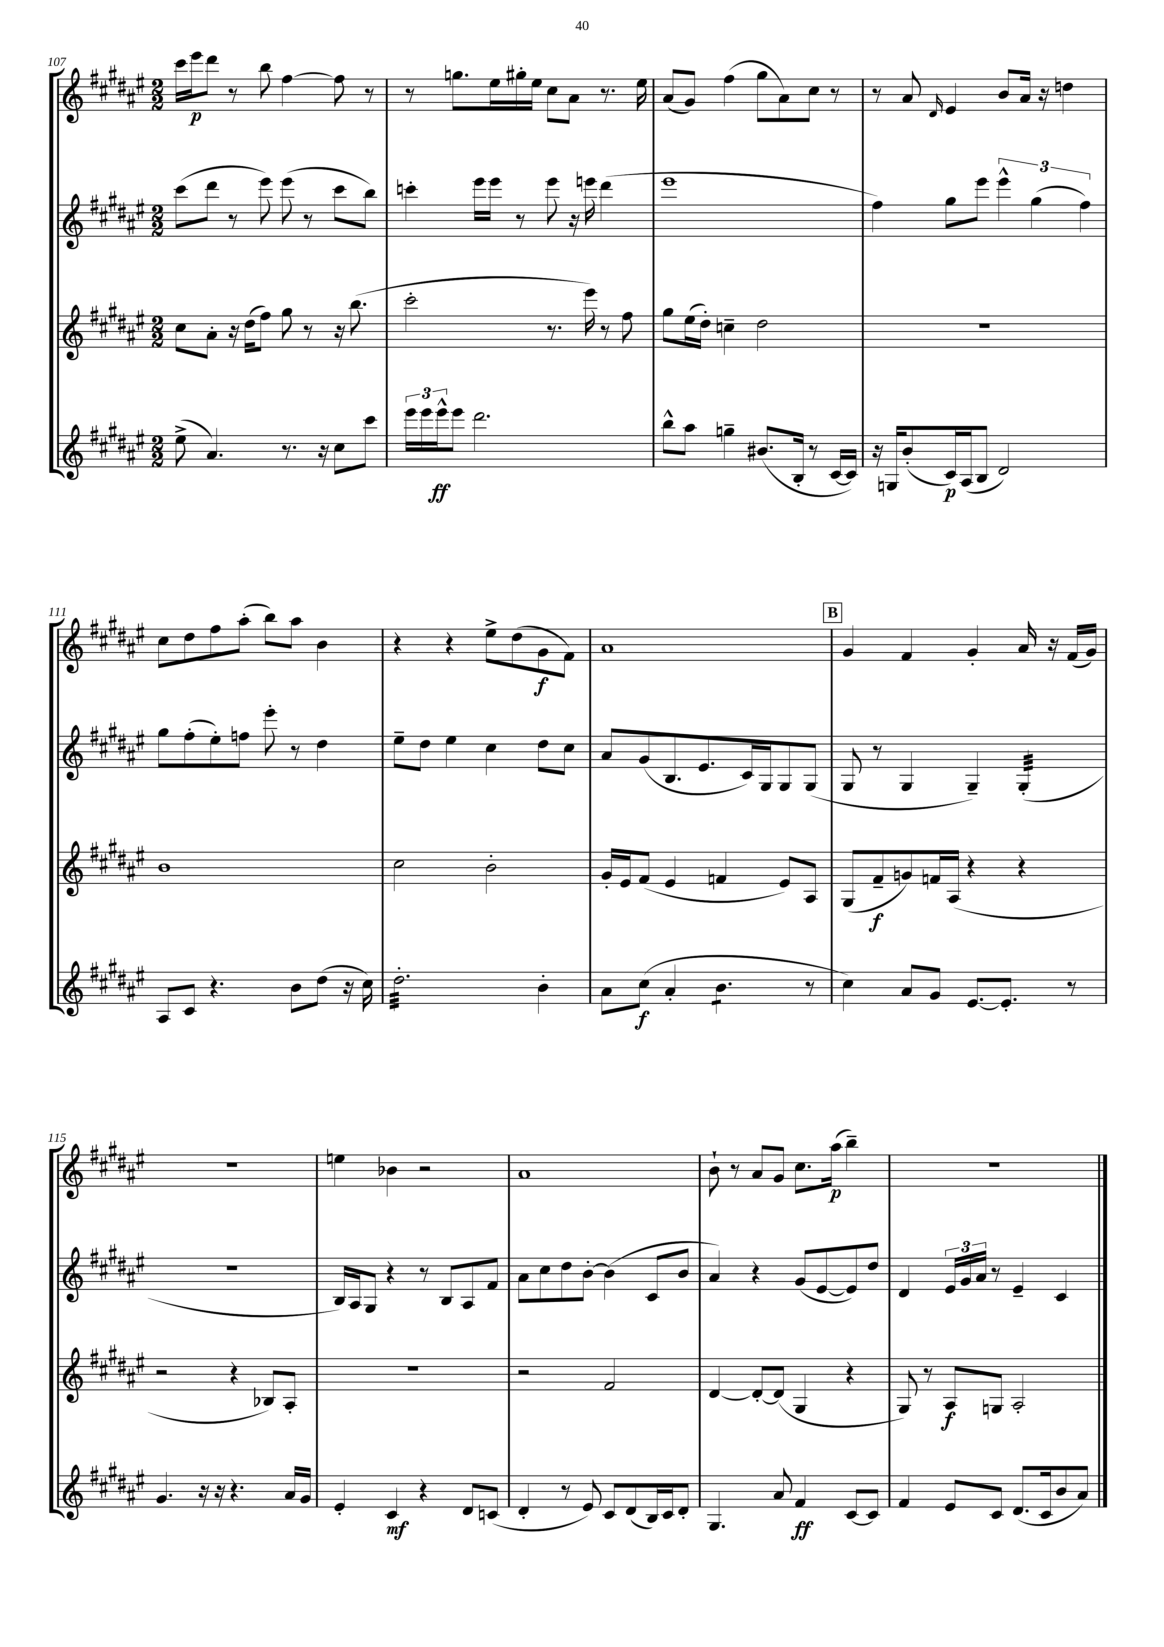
<<
\new StaffGroup <<
\new Staff = "s0" {
    \clef treble \key fis \major \numericTimeSignature \time 2/2
    cis'''16 eis'''16\p dis'''8 r8 b''8 fis''4~ fis''8 r8 |
    r8 g''8. eis''16 gis''16-. eis''16 cis''8 ais'8 r8. eis''16 |
    ais'8( gis'8) fis''4( gis''8 ais'8) cis''8 r8 |
    r8 ais'8 \grace { dis'16 } eis'4 b'8 ais'16 r16 d''4 |
    cis''8 dis''8 fis''8 ais''8-.( b''8) ais''8 b'4 |
    r4 r4 eis''8-> dis''8( gis'8\f fis'8) |
    ais'1 |
    \mark \markup { \box "B" } gis'4 fis'4 gis'4-. ais'16 r16 fis'16( gis'16) |
    R1 |
    e''4 bes'4 r2 |
    ais'1 |
    b'8-! r8 ais'8 gis'8 cis''8. ais''16\p( b''4--) |
    R1 \bar "|." |
}
\new Staff = "s1" {
    \clef treble \key fis \major \numericTimeSignature \time 2/2
    cis'''8( dis'''8 r8 eis'''8) eis'''8( r8 cis'''8 b''8) |
    c'''4-. eis'''16 eis'''16 r8 eis'''8 r16 e'''16 dis'''4( |
    eis'''1 |
    fis''4) gis''8 eis'''8 \tuplet 3/2 { eis'''4-^ gis''4( fis''4) } |
    gis''8 fis''8-.( eis''8-.) f''8 eis'''8-. r8 dis''4 |
    eis''8-- dis''8 eis''4 cis''4 dis''8 cis''8 |
    ais'8 gis'8( b8. eis'8. cis'16) gis16 gis8 gis8( |
    \mark \markup { \box "B" } gis8 r8 gis4 gis4--) gis4:32-.( |
    R1 |
    b16) ais16 gis8 r4 r8 b8 ais8 fis'8 |
    ais'8 cis''8 dis''8 b'8~-. b'4( cis'8 b'8 |
    ais'4) r4 gis'8( eis'8~ eis'8) dis''8 |
    dis'4 \tuplet 3/2 { eis'16 gis'16 ais'16 } r8 eis'4-- cis'4 \bar "|." |
}
\new Staff = "s2" {
    \clef treble \key fis \major \numericTimeSignature \time 2/2
    cis''8 ais'8-. r16 dis''16( fis''8) gis''8 r8 r16 b''8.( |
    cis'''2-. r8. eis'''16) r8 fis''8 |
    gis''8 eis''16( dis''16-.) c''4-- dis''2 |
    r1 |
    b'1 |
    cis''2 b'2-. |
    gis'16-. eis'16 fis'8( eis'4 f'4 eis'8) ais8 |
    \mark \markup { \box "B" } gis8( fis'8--\f g'8) f'16 ais16( r4 r4 |
    r2 r4 bes8) ais8-. |
    R1 |
    r2 fis'2 |
    dis'4~ dis'8~-. dis'8( gis4 r4 |
    gis8) r8 ais8\f g8 ais2-. \bar "|." |
}
\new Staff = "s3" {
    \clef treble \key fis \major \numericTimeSignature \time 2/2
    eis''8->( ais'4.) r8. r16 cis''8 cis'''8 |
    \tuplet 3/2 { eis'''16 eis'''16 eis'''16-^\ff } eis'''8 dis'''2. |
    b''8-^ ais''8 g''4-- bis'8.( b16-. r8 cis'16~ cis'16) |
    r16 g16 b'8-.( cis'16\p) ais16( b8 dis'2) |
    ais8 cis'8 r4. b'8 dis''8( r16 cis''16) |
    dis''2.:32-. b'4-. |
    ais'8 cis''8\f( ais'4-. b'4.:8 r8 |
    \mark \markup { \box "B" } cis''4) ais'8 gis'8 eis'8.~ eis'8.-. r8 |
    gis'4. r16 r16 r4. ais'16 gis'16 |
    eis'4-. cis'4\mf r4 dis'8 c'8( |
    dis'4-. r8 eis'8) cis'8 dis'8( b16) cis'16 dis'8-. |
    gis4. ais'8 fis'4\ff cis'8~ cis'8 |
    fis'4 eis'8 cis'8 dis'8.( cis'16 b'8 ais'8) \bar "|." |
}
>>
>>
\layout { \context { \Score currentBarNumber = #107 } }
